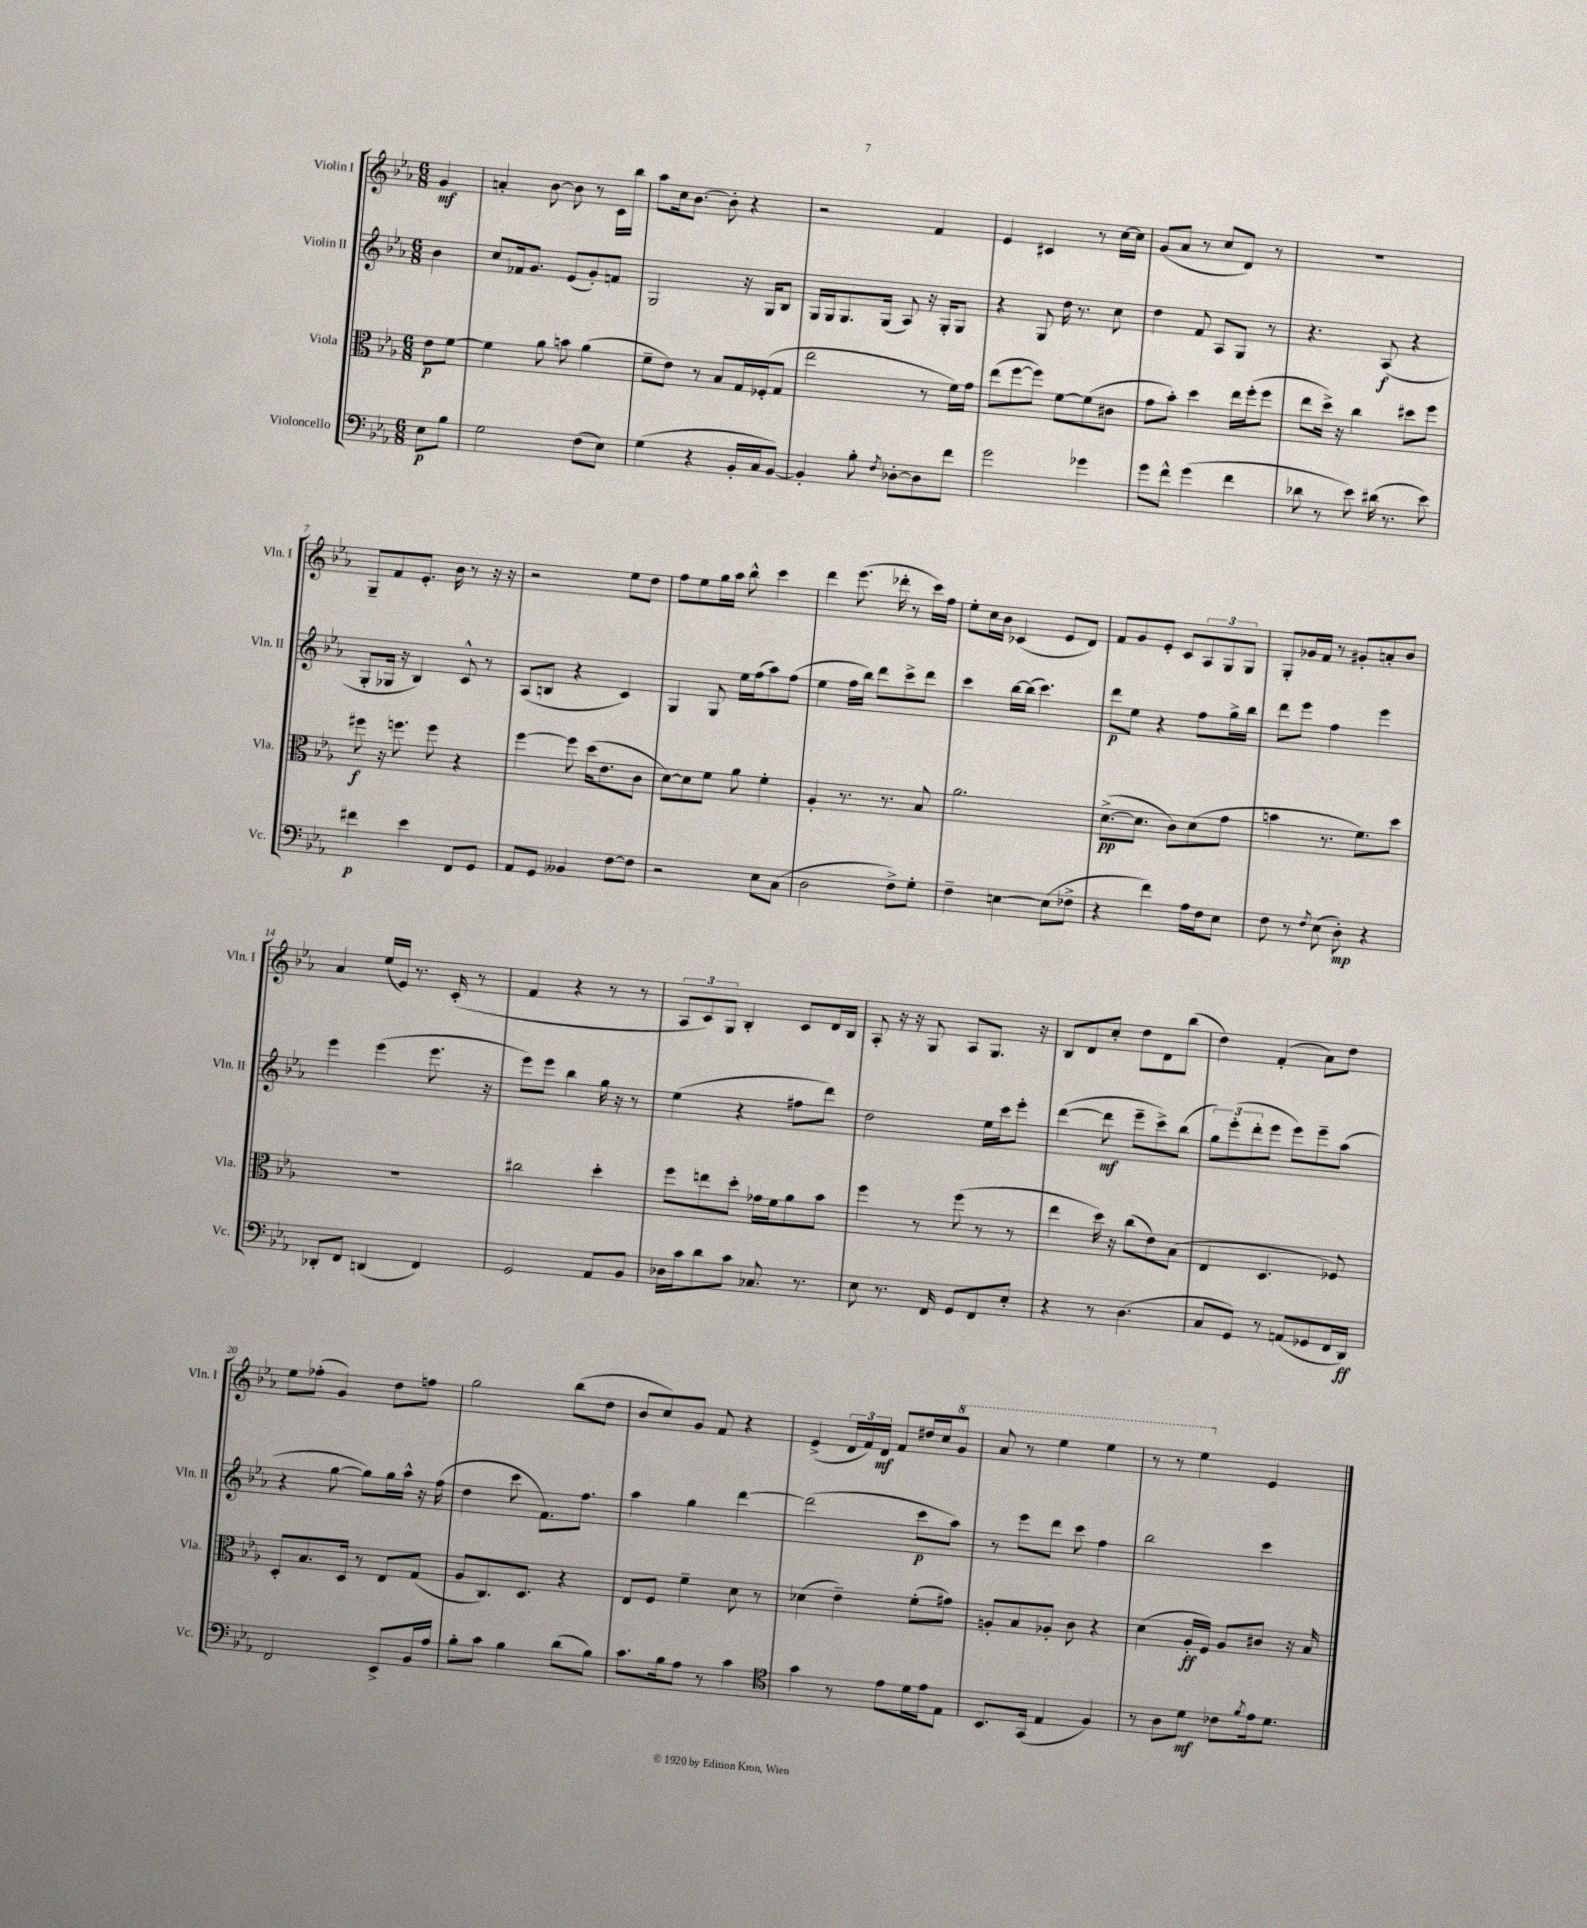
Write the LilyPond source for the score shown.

<<
\new StaffGroup <<
\new Staff = "s0" \with { instrumentName = "Violin I" shortInstrumentName = "Vln. I" } {
    \clef treble \key ees \major \numericTimeSignature \time 6/8 \partial 4
    g'4\mf |
    a'4-. bes'8~ bes'8 r8 c'16 bes''16 |
    aes''8 c''16 bes'8.~ bes'8-. r4 |
    r2 f'4 |
    ees'4 cis'4 r8 c''16~ c''16 |
    g'8( aes'8 r8 c''8 d'8) r8 |
    R2. |
    g8-- f'8 ees'8.-. bes'16 r8 r16 r16 |
    r2 ees''8 d''8 |
    f''8 ees''8 g''16 aes''16 bes''8-^ c'''4 |
    d'''4 ees'''8.( des'''16-. r8 c'''16) f''16 |
    ees''8-. c''16 bes'16 ces'4( ees'8 d'8) |
    f'8 g'8 ees'8-. c'8 \tuplet 3/2 { aes8 g8 g8 } |
    g8-. ges'16 f'16 r8 gis'8-. a'8-. bes'8 |
    aes'4 ees''16( ees'16) r8. c'16-.( r8 |
    f'4 r4 r8 r8 |
    \tuplet 3/2 { aes8 c'8) g8 } bes4-. c'8 d'16 bes16 |
    aes8-. r16 r16 g8 aes8 g8. r16 |
    bes8 d'8 c''8-. d''8 d'8 bes''8( |
    d''4) f'4-.( aes'8) d''8 |
    ees''8 fes''8-.( g'4) d''8 f''8 |
    g''2 bes''8( d''8 |
    bes'8 c''8) g'8 f'8 r4 |
    ees'4->( \tuplet 3/2 { d'16 f'16) d'16\mf } f'8 dis''16 c''16 \ottava #1 g''8 |
    aes''8 r8 ees'''4 ees'''4 |
    r8 r8 ees'''4 \ottava #0 ees'4 \bar "|." |
}
\new Staff = "s1" \with { instrumentName = "Violin II" shortInstrumentName = "Vln. II" } {
    \clef treble \key ees \major \numericTimeSignature \time 6/8 \partial 4
    bes'4 |
    c''8 fes'16 g'8. ees'8( g'8-.) f'8 |
    g2 r16 g16 bes8 |
    g16 g16 g8. g16( aes8) r16 g16-. g8 |
    r4 g8 d''16 r8. c''8 |
    d''4 f'8 aes8 g8 r8 |
    r4. aes8\f( r4 |
    g8-. ges16 r16 bes4) c'8-^ r8 |
    aes8( b8 r4 c'4) |
    g4 g8 ees''16 f''16( aes''8) f''8( |
    ees''4 f''16 bes''16) d'''8 c'''8-> d'''8 |
    c'''4 bes''16~ bes''16( c'''4.) |
    d'''8\p ees''8 r4 f''8 g''16-> bes''16 |
    d'''8 ees'''8 f''4 ees'''4 |
    ees'''4 ees'''4( ees'''8. r16 |
    ees'''8) ees'''8 bes''4 g''16 r16 r8 |
    ees''4( r4 fis''8 d'''8) |
    d''2 ees''16 c'''16 ees'''8-. |
    d'''4~( d'''8\mf ees'''8-- c'''8->) bes''8( |
    \tuplet 3/2 { g''8) ees'''8-.( d'''8-. } ees'''8 ees'''8) ees'''8-- aes''8( |
    r4 g''8~ g''8) g''16 aes''16-^ r16 f''16( |
    d''4 c'''8 f'8.) f''8. |
    aes''4 g''4 d'''4~ |
    d'''2( c'''8\p aes''8) |
    r8 ees'''8 d'''8 c'''8 f''4 |
    bes''2 c'''4 \bar "|." |
}
\new Staff = "s2" \with { instrumentName = "Viola" shortInstrumentName = "Vla." } {
    \clef alto \key ees \major \numericTimeSignature \time 6/8 \partial 4
    ees'8\p f'8~ |
    f'4 aes'8 b'8 aes'4( |
    f'8-- ees'8) r8 bes8 g16 fes16-.( g8 |
    ees''2 r8 f'16) g'16 |
    ees''8( f''8~ f''8) f'8~ f'8( cis'8 |
    g'8 bes'8-.) d''4 ees''16 f''16-.( f''8 |
    ees''8 d''16->) r16 c''4 dis''8 f''8 |
    fis''8\f r16 f''8. f''8 r4 |
    f''4~ f''8 d''16( ees'8. c'8 |
    d'8~) d'8 f'8 aes'8 f'4-. |
    aes4-. r8. r8. bes8 |
    aes'2. |
    d'8.~->\pp( d'8. c'8) d'8( g'8 |
    b'4 r8. f'8.) d''8 |
    R2. |
    cis''2 d''4-. |
    f''8 e''8 d''8-. ges'16 f'16 aes'8 bes'8 |
    f''4 r8 f''8( r8 r8 |
    ees''4 d''16) r16 c''8( ees'8) bes8( |
    ees4 d4. fes8) |
    d8-. bes8. d16 r8 ees8 g8( |
    aes8 c8.) d8. r4 |
    ees8 f8 f'4-- d'8 r8 |
    des'4( ees'4--) f'8-.( gis'8) |
    a8-. bes8 aes8-. c'8 r4 |
    d'4( aes16-.\ff f16) aes8 cis'8 r16 bes16 \bar "|." |
}
\new Staff = "s3" \with { instrumentName = "Violoncello" shortInstrumentName = "Vc." } {
    \clef bass \key ees \major \numericTimeSignature \time 6/8 \partial 4
    ees8\p bes8 |
    g2 f8( ees8) |
    g4( r4 bes,16-. c16 bes,8~) |
    bes,4-. bes8-. \acciaccatura { f8 } des8~-. des8 f'8 |
    g'2 ges'4 |
    g'8 f'8-^ g'4( f'4 |
    des'8 r8 ees'8) dis'16( r8. ees'8) |
    fis'4\p ees'4 f,8 g,8 |
    aes,8 g,8 beses,4 f8~ f8 |
    r2 ees8 c8( |
    d2 f8->) g8-. |
    f4-- e4~ e8( fes8-> |
    r4 f'4) aes16 f16 ees8 |
    f8 r8 \acciaccatura { f8 } ees8( d8-.\mp) r4 |
    des,8-. f,8 d,4( f,4) |
    g,2 aes,8 bes,8 |
    des16 c'16 d'8 c'8 ces8. r8. |
    ees8 r8. f,16 g,8 f,8 ees8-. |
    r4 r8 d4.( |
    c8 g,8) r8 a,8( ges,8 f,16 d,16\ff) |
    f,2 ees,8-> bes,16 aes16 |
    bes8-. c'8 bes4 d'8( bes8) |
    c'8. bes16 aes8 r8 c'4 |
    \clef tenor g'4 r8 ees'8 d'16 ees'16 ees8 |
    bes,8. g,16( ees4 f4) |
    r8 aes8 d'8\mf ces'8 \acciaccatura { f'8 } ees'16 d'8. \bar "|." |
}
>>
>>
